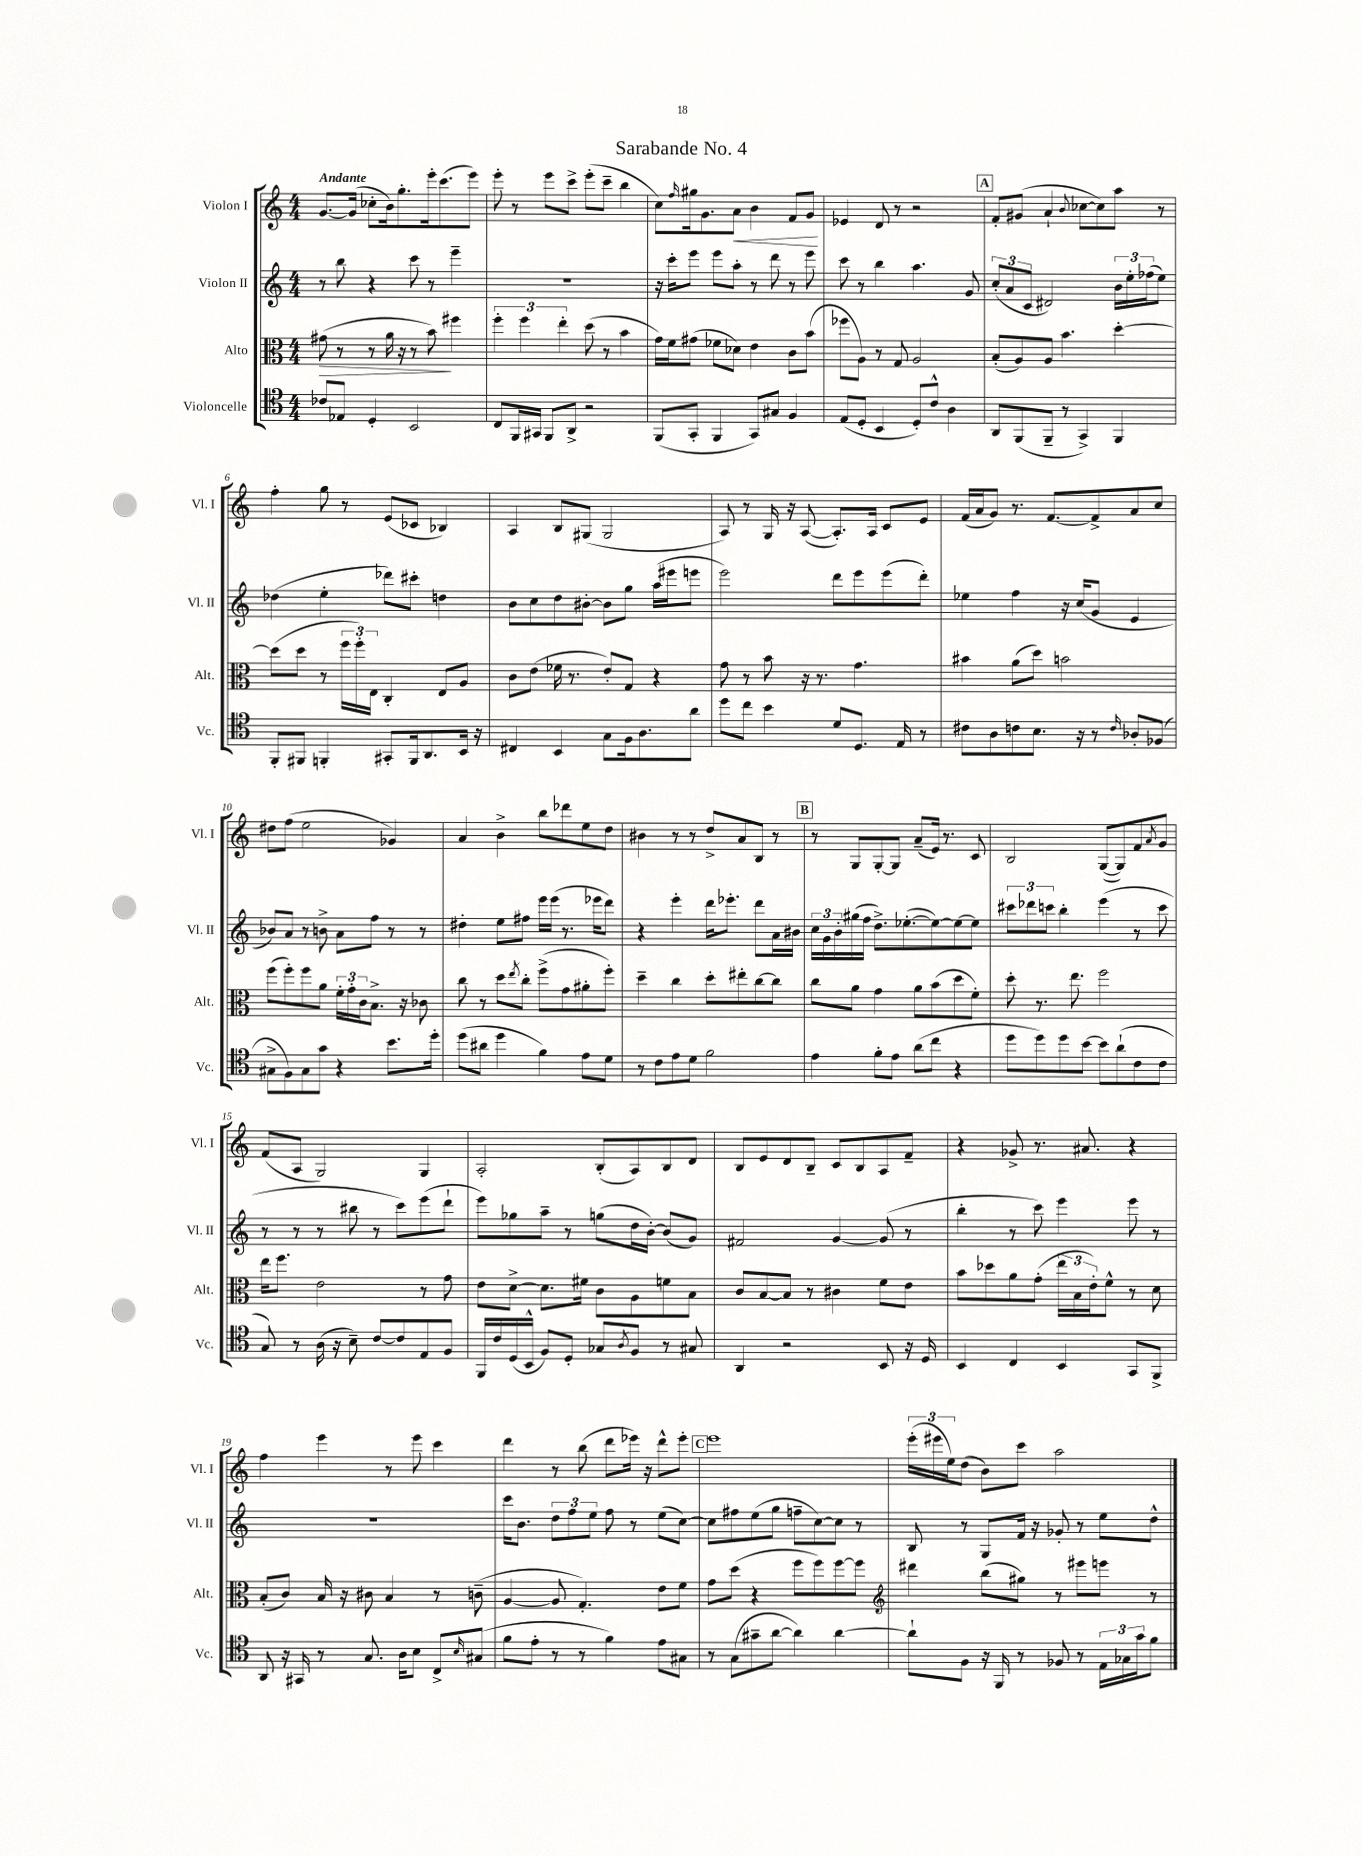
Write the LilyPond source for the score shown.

\header { title = "Sarabande No. 4" }
<<
\new StaffGroup <<
\new Staff = "s0" \with { instrumentName = "Violon I" shortInstrumentName = "Vl. I" } {
    \clef treble \key c \major \numericTimeSignature \time 4/4 \tempo "Andante"
    g'8.~ g'16( ces''8-. b'16) g''8.-. e'''16-. c'''8.( e'''8) |
    e'''8-. r8 e'''8 c'''8-> e'''8-.( c'''8-- b''4 |
    c''8) \grace { f''16 } gis''16 g'8. a'8\< b'4 f'8 g'8\! |
    ees'4 d'8 r8 r2 |
    \mark \markup { \box "A" } f'8-. gis'8( a'4-! \appoggiatura { b'8 } ces''8~ ces''8) a''8 r8 |
    f''4-. g''8 r8 e'8( ces'8 bes4) |
    a4 b8 gis8( gis2 |
    a8) r8 g16 r16 a8~( a8.-.) a16 c'8 e'8 |
    f'16( a'16 g'8) r8. f'8.~ f'8-> a'8 c''8 |
    dis''8 f''8( e''2 ges'4) |
    a'4 b'4-> b''8 des'''8 e''8 d''8 |
    bis'4 r8 r8 d''8-> a'8 b8 r8 |
    \mark \markup { \box "B" } r8 g8 g8~-. g8 a'8--( e'16) r8. c'8 |
    b2 g8~( g8) f'8 \acciaccatura { a'8 } g'8 |
    f'8( a8 g2) g4 |
    a2-. b8-.( a8) b8 d'8 |
    b8 e'8 d'8 b8-- c'8 b8 a8 f'8-- |
    r4 ges'8-> r8. ais'8. r4 |
    f''4 e'''4 r8 e'''8 c'''4 |
    d'''4 r8 b''8( d'''8 ees'''16) r16 d'''8-^ ees'''8-. |
    \mark \markup { \box "C" } e'''1 |
    \tuplet 3/2 { e'''16-.( eis'''16 e''16) } d''8( b'8) c'''8 a''2 \bar "|." |
}
\new Staff = "s1" \with { instrumentName = "Violon II" shortInstrumentName = "Vl. II" } {
    \clef treble \key c \major \numericTimeSignature \time 4/4
    r8 b''8 r4 c'''8 r8 e'''4-- |
    R1 |
    r16 c'''16-. e'''8 e'''8 a''8-. r8 d'''8 r8 e'''8 |
    c'''8 r8 b''4 a''4. g'8 |
    \mark \markup { \box "A" } \tuplet 3/2 { c''8-.( a'8 c'8 } dis'2) \tuplet 3/2 { b'16 e''16-. fes''16( } e''8) |
    des''4( e''4-. des'''8) cis'''8-. d''4 |
    b'8 c''8 d''8 bis'8~-. bis'8 g''8 a''16( eis'''16 e'''8 |
    e'''2) d'''8 e'''8 e'''8( d'''8-.) |
    ees''4 f''4 r16 c''16( g'8 e'4 |
    bes'8) a'8 r8 b'8-> a'8 f''8 r8 r8 |
    dis''4-. e''8 fis''8 e'''16 e'''16( r8. ees'''16 d'''8) |
    r4 e'''4-. d'''16 ees'''8.-. d'''8 a'16 bis'16 |
    \mark \markup { \box "B" } \tuplet 3/2 { c''16 g'16 b'16-. } gis''16( f''16 d''8.->) ees''8.~-.( ees''8~) ees''8~ ees''8 |
    \tuplet 3/2 { cis'''8 des'''8 c'''8 } b''4-. e'''4( r8 c'''8 |
    r8 r8 r8 bis''8 r8 c'''8) e'''8( d'''8-! |
    e'''8) ges''8 a''8-- r8 g''8( d''16 b'16~-.) b'8( g'8) |
    fis'2 g'4~ g'8( r8 |
    b''4-. r8 c'''8) e'''4 e'''8 r8 |
    R1 |
    c'''16 b'8. \tuplet 3/2 { d''8 f''8 e''8 } f''8 r8 e''8( c''8~) |
    \mark \markup { \box "C" } c''8 fis''8 e''8( g''8 f''8-- c''8~) c''8 r8 |
    b8 r8 g8 f'16 r16 ges'8-. r8 e''8 d''8-^ \bar "|." |
}
\new Staff = "s2" \with { instrumentName = "Alto" shortInstrumentName = "Alt." } {
    \clef alto \key c \major \numericTimeSignature \time 4/4
    gis'8\>( r8 r8 a'16 r16 r8 b'8\!) fis''4 |
    \tuplet 3/2 { f''4-. f''4 e''4-. } d''8( r8 b'4 |
    g'16) f'16 gis'8( fes'8 des'8) e'4 c'8 b'8( |
    fes''8 a8) r8 g8 a2 |
    \mark \markup { \box "A" } b8-.( a8) a8 b'4. d''4~-. |
    d''8( d''8 r8 \tuplet 3/2 { f''16 f''16-.) e16 } c4-. e8 a8 |
    c'8 e'8( fes'16 r8. e'8-.) g8 r4 |
    g'8 r8 b'8 r16 r8. g'4. |
    bis'4 a'8( d''8) b'2 |
    f''8( f''8-.) f''8 a'8 \tuplet 3/2 { f'16-. g'16-. c'16 } b8.-> r16 ces'8 |
    c''8 r8 d''8 \acciaccatura { e''8 } c''8-. f''8->( g'8 ais'8-. f''8-.) |
    d''4-- c''4 d''8-. eis''8-. c''8~ c''8 |
    \mark \markup { \box "B" } c''8 a'8 g'4 a'8 b'8( d''8 f'8-.) |
    d''8-. r8. e''8. f''2 |
    e''16 f''8. e'2 r8 g'8 |
    e'8 d'8~-> d'8. fis'16 c'8 a8 f'8 b8 |
    c'8 b8~ b8 r8 cis'4 f'8 e'8 |
    b'8 des''8 a'8 g'8-.( \tuplet 3/2 { e''16 b16 e'16-.) } f'8-^ r8 d'8 |
    b8-.( c'8) b16 r16 cis'8 b4 r8 c'8--( |
    a4~ a8 g4.-.) e'8 f'8 |
    \mark \markup { \box "C" } g'8 d''8( r4 f''8 f''8) f''8~ f''8 |
    \clef treble dis'''4 b''8( gis''8) r8 eis'''8 e'''8 r8 \bar "|." |
}
\new Staff = "s3" \with { instrumentName = "Violoncelle" shortInstrumentName = "Vc." } {
    \clef tenor \key c \major \numericTimeSignature \time 4/4
    ces'8 ees8 d4-. b,2 |
    c8 f,16 gis,16 f,8 a,8-> r2 |
    f,8( g,8-. f,4 g,8) gis8 f4 |
    e8( d8-. b,4 d8-.) c'8-^ a4 |
    \mark \markup { \box "A" } a,8 f,8( f,8-- r8 g,4->) f,4 |
    f,8-. fis,8 f,4-. gis,8-. f,16 a,8. b,16 r16 |
    cis4 b,4 g8 f16 a8. a'8 |
    d''8 c''8 b'4 d'8 d8. e16 r8 |
    cis'8 a8 c'8 b8. r16 r8 \grace { c'16 } aes8-. fes8( |
    gis8-> f8) gis8 g'8 r4 b'8. d''16-. |
    d''8( ais'8 d''4 f'4) e'8 d'8 |
    r8 c'8 e'8 d'8 f'2 |
    \mark \markup { \box "B" } e'4 f'8-. e'8 a'8( c''8 r4 |
    d''8 d''8) d''8 b'8~ b'8 a'8-!( c'8 c'8 |
    g8) r8 a16( r16 b8--) c'8~ c'8 e8 f8 |
    f,16 c'16 d16( b,16-^ f8) d8-. ges8 \acciaccatura { a8 } f8 r8 gis8 |
    a,4 r2 b,8 r16 d16 |
    b,4 c4 b,4 g,8 f,8-> |
    a,8 r16 gis,16 r8 g8. a16 b8 c8-> \grace { b16 } gis8( |
    f'8 e'8-. r8 r8 f'4) e'8 gis8 |
    \mark \markup { \box "C" } r8 g8( gis'8-- a'8~ a'4) a'4~ |
    a'8-! f8 r16 f,16 r8 fes8 r8 \tuplet 3/2 { e16 ges16 g'16 } f'8 \bar "|." |
}
>>
>>
